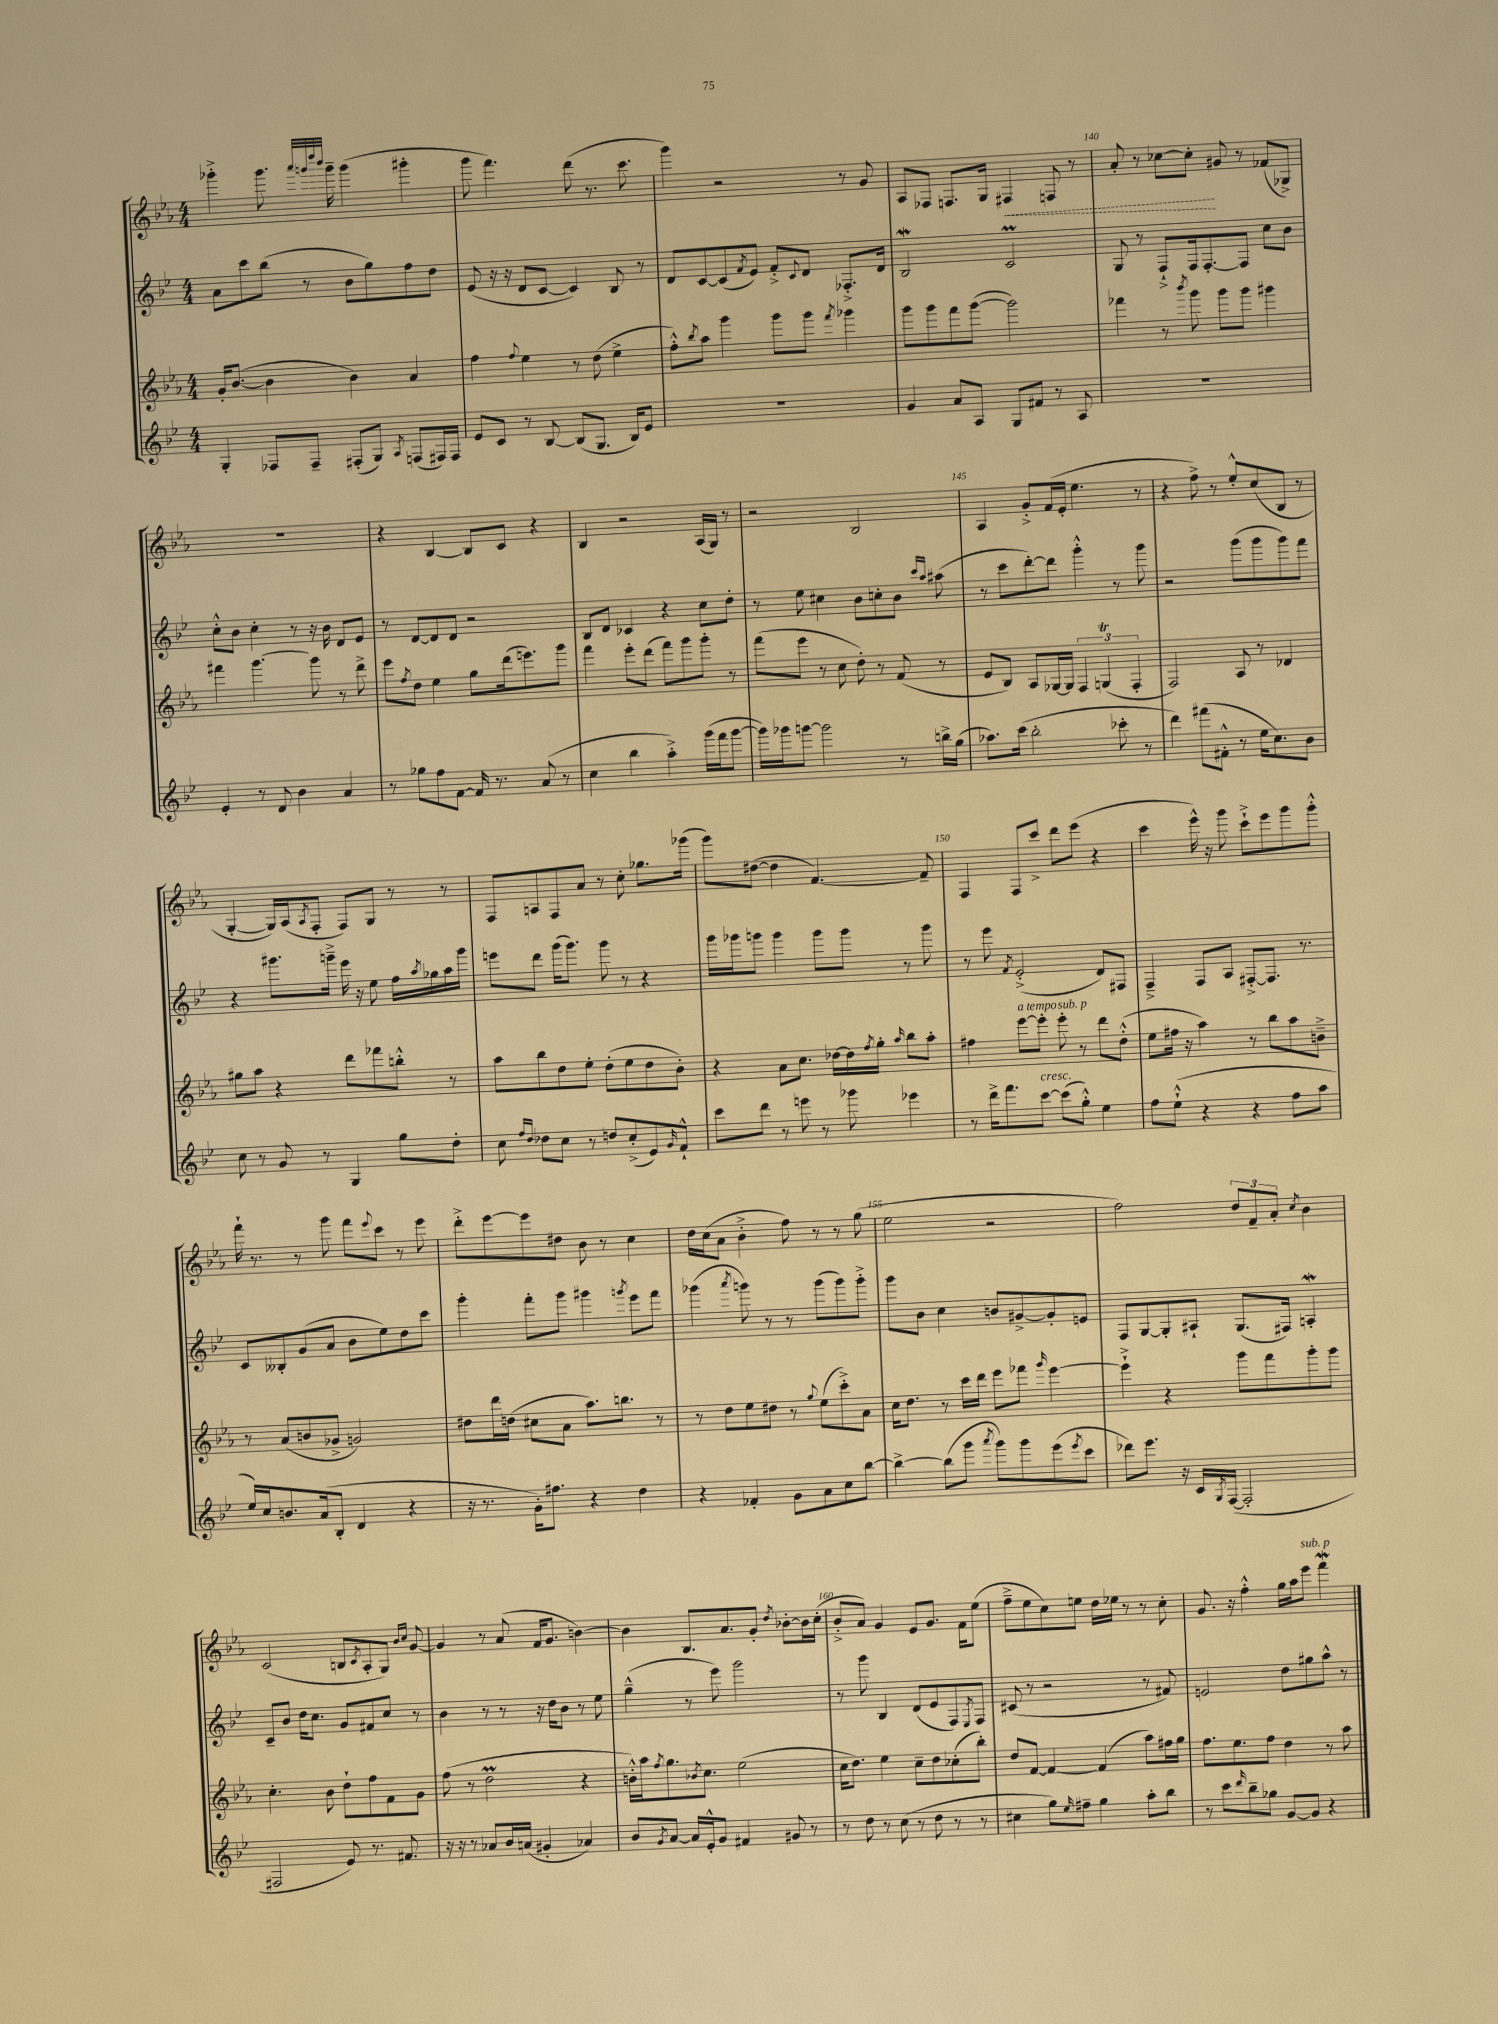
<<
\new StaffGroup <<
\new Staff = "s0" {
    \clef treble \key ees \major \numericTimeSignature \time 4/4
    ges'''4-.-> ges'''8. \grace { aes'''32 g'''32 d''''32 bes'''32 } g'''16-- g'''4( gis'''4-. |
    g'''8 f'''4.) d'''8( r8. c'''8. |
    g'''4) r2 r8 g'8 |
    aes8 fes8 f8. g16 \once \override Hairpin.style = #'dashed-line fis4\< f8 r8 |
    aes'8-. r8 ces''8~ ces''8-.\! gis'8 r8 fes'8( ges8->) |
    R1 |
    r4 bes4~ bes8 c'8 r4 |
    bes4 r2 aes16( g16) r8 |
    r2 bes2 |
    aes4 g'8-.-> f'16( ees'16-. ees''4. r8 |
    r4 f''8->) r8 ees''8-.-^ c''8( bes8 r8 |
    g4~-. g16) aes16( \acciaccatura { aes8 } f8-. f8) g8 r8 r8 |
    f8 a8 f8 aes'8 r8 c''8-. ges''8. ges'''16( |
    g'''8) dis''8~( dis''4 f'4.~) f'8-- |
    f4 f8 c'''8-> d'''8 ees'''8( r4 |
    c'''4 ees'''16-^) r16 g'''8 c'''8-!-> ees'''8 g'''8 g'''8-.-^ |
    f'''16-! r8. r8 g'''8 f'''8 \appoggiatura { ees'''8 } c'''8 r8 ees'''8 |
    d'''8-.-> ees'''8~ ees'''8 dis''8 bes'8 r8 c''4 |
    d''16 c''16( aes'8 bes'4-.-> f''8) r8 r8 g''8( |
    ees''2 r2 |
    f''2) \tuplet 3/2 { d''8 f'8-- aes'8-. } \acciaccatura { c''8 } bes'4 |
    c'2( b8 \acciaccatura { c'8 } aes8-. g8) \grace { bes'16 c''16 } g'8~ |
    g'4 r8 aes'8( f'16 g'8. b'4~) |
    b'4 bes8. aes'8. g'8-. \acciaccatura { d''8 } bes'8~-. bes'16 c''16-.( |
    bes'8-.-> aes'8) g'4 ees'8 g'8. f'16 ees''8( |
    f''8---> ees''8 c''8) e''8 d''16 ees''16 r8 r8 c''8-. |
    g'8. r16 f''4-.-^ g''16 aes''16 ees'''8^\markup { \italic "sub. p" } f'''4\mordent \bar "|." |
}
\new Staff = "s1" {
    \clef treble \key bes \major \numericTimeSignature \time 4/4
    a'8 c'''8 bes''8( r8 bes'8 g''8) f''8 d''8 |
    ees'8( r16 r16 d'8 c'8~ c'4) bes8 r8 |
    d'8 c'8~ c'8( \acciaccatura { f'8 } ees'8) f'8-.-> \appoggiatura { c'8 } d'8 fes8.-.-> d'16 |
    bes2\mordent c'2\prall |
    g8 r8 f8-!-> f16 f8.~-. f8 c''8 bes'8 |
    c''8-.-^ bes'8 c''4-. r8 r16 bes'16 d'8 ees'8 |
    r8 d'8~ d'8 d'8 r2 |
    bes8 d'8 ces'4 r4 c''8 d''8-. |
    r8 ees''8 cis''4 bes'8 c''8-. bes'8 \grace { c'''16 a''16 } ais''8( |
    r8 c'''8 d'''8~-.) d'''8 g'''4-.-^ r8 g'''8 |
    r2 g'''8( g'''8 g'''8) f'''8 |
    r4 gis'''8. g'''16---> ees'''16 r16 ees''8 f''16 \acciaccatura { a''8 } ges''16 a''16 g'''16 |
    e'''8 d'''8 g'''16( g'''8.) g'''8 r8 r4 |
    g'''16 ges'''16 g'''8 g'''4 g'''8 g'''8 r8 g'''8 |
    r8 ees'''8 \acciaccatura { f'8 } ees'2-.->( d'8) fis8 |
    f4---> f8 a8 fis8~-.-> fis8. r8. |
    c'8 beses8-. g'8( a'8 bes'8 ees''8) d''8 c'''8 |
    g'''4-. f'''8-. g'''8 gis'''4 \acciaccatura { g'''8 } ees'''8 f'''8 |
    ges'''4( \acciaccatura { a'''8 } g'''8) r8 r8 g'''8( g'''8) g'''8-.-> |
    g'''8 bes'8 c''4 b'8 gis'8~-> gis'8-. e'8 |
    f8 g8~ g8-. ais8-! g8.( fis16) a4-.\mordent |
    c'8-- bes'8 d''16 c''8. g'8 fis'8 c''8 r8 |
    bes'4 r8 r8 r16 d''16 bes'8 r8 ees''8 |
    g''4---^( r8 ees'''8) g'''2 |
    r8 g'''8 bes4 d'8( ees'8 f8) \acciaccatura { ees8 } f8 |
    cis'8( r8 r2 r8 fis'8) |
    e'2 d''8 gis''8 a''8-^ r8 \bar "|." |
}
\new Staff = "s2" {
    \clef treble \key ees \major \numericTimeSignature \time 4/4
    g'16-. bes'8.~( bes'4 bes'4) aes'4 |
    f''4 \appoggiatura { f''8 } ees''4 r8 d''8( ees''4-> |
    f''8-.-^) \acciaccatura { bes''8 } aes''8 g'''4 g'''8 g'''8 \acciaccatura { f'''8 } ges'''4 |
    g'''8 g'''8 f'''8 g'''8~( g'''2) |
    fes'''4 r8 \acciaccatura { bes'''8 } g'''8 g'''8 g'''8 gis'''4 |
    fis'''4 g'''4.~ g'''8 r8 d'''8-> |
    ees'''8 \acciaccatura { f''8 } d''8 ees''4 g''8 d'''16( e'''8.) g'''8 |
    f'''4 ees'''8-. d'''8( f'''8) g'''8 g'''8-. r8 |
    f'''8( ees'''8 r8 c''8 d''8-.) r8 f'8( r8 |
    ees'8 bes8) aes8 ges16~ ges16 \tuplet 3/2 { f4 g4\trill( f4-. } |
    f2) aes8 r8 des'4 |
    gis''8 aes''8 r4 d'''8 fes'''8 b''8-.-^ r8 |
    aes''8 bes''8 d''8 ees''8-. d''8-.( ees''8 d''8 bes'8-.) |
    r4 aes'8 c''8. des''16~ des''16 \acciaccatura { f''8 } g''16-. \grace { aes''16 } bes''8 aes''8-. |
    fis''4 ees'''8~^\markup { \italic "a tempo" } ees'''8-. ees'''8-.^\markup { \italic "sub. p" } r8 d'''8 d''8-.-^( |
    ees''8 fis''16 r16 aes''4) r8 bes''8 aes''8 b'8---> |
    r8 aes'8( b'8 ges'8-> g'2) |
    dis''8 d'''16 d''16( cis''8 aes'8 aes''8.) b''8. r8 |
    r8 d''8 ees''8 dis''8 r8 \appoggiatura { g''8 } ees''8( c'''8-.->) aes'8 |
    c''16 d''8. r8 c'''16 d'''16 ees'''8 fes'''8 \grace { g'''16 } ees'''4~ |
    ees'''4-!-> r4 g'''8 f'''8 g'''8-. g'''8 |
    c''4.-. bes'8 d''8-! f''8 f'8 g'8 |
    f''8( r8 d''2\prall r4 |
    b'16-.-^) aes''16 \acciaccatura { f''8 } g''8. \acciaccatura { bes'8 } c''8. ees''2( |
    c''16 d''8.) ees''4 c''8-- d''8 ces''8-.( bes''8-.) |
    d''8 f'8~ f'4~ f'4( aes''8) fis''16 g''16 |
    f''8. ees''8. f''8 d''4 r8 aes''8 \bar "|." |
}
\new Staff = "s3" {
    \clef treble \key bes \major \numericTimeSignature \time 4/4
    g4-. fes8 fes8-- fis8-.( g8) \acciaccatura { a8 } f8( fis16) fis16 |
    ees'8 c'8 r8 bes8~ bes8( g8. bes16) ees'8 |
    R1 |
    g'4 a'8 a8 g8 fis'8 r8 a8 |
    R1 |
    ees'4-. r8 d'8 bes'4 a'4 |
    r8 ges''8 f''8 f'8~ f'16 r8. a'8( r8 |
    c''4 bes''4 a''4-.->) g'''16( f'''16 g'''8~ |
    g'''16) ges'''16 g'''8~ g'''2 r8 b''16-> g''16( |
    aes''8.) c'''16( bes''2-. ces'''8-. r8 |
    d'''4) fis'''8( fis'8-.-^ r8 ees''16 c''8.) bes'8 |
    c''8 r8 g'8 r8 g4 g''8 d''8-. |
    c''8 \grace { f''16 d''16 } des''8 c''8 r8 d''8 c''8-.->( ees'8) \grace { g'16 } f'8-!-^ |
    c'''8 d'''8 r8 e'''8 r8 ges'''8 ees'''4 |
    r8 d'''16-> f'''8. c'''8~^\markup { \italic "cresc." } c'''8( g''8-.-^) ees''4 |
    f''8 ees''8-!-^( r4 r4 f''8 a''8 |
    ees''16) c''16 b'8. a'16( bes8-. d'4 r4 |
    r16 r8. g'16-.) fis''8. r4 d''4 |
    r4 fes'4-. g'8 a'8 c''8 bes''8~ |
    bes''4~-> bes''8( g'''8 \acciaccatura { a'''8 } g'''8) g'''8 ees'''8( \acciaccatura { ees'''8 } c'''8 |
    des'''8) ees'''8. r16 c'16 \acciaccatura { g8 } f16~( f2-. |
    fis2 ees'8) r8. fis'8. |
    r16 r16 r8 aes'8 bes'16 a'16( gis'4-. aes'4) |
    bes'8 \acciaccatura { g'8 } a'8~ a'16 ees'16-.-^ g'8 fis'4 gis'8 r8 |
    r8 d''8 r8 c''8( r8 d''8 r8 r8 |
    cis''4 g''8) \grace { ees''16 } fis''8-- g''4 a''8-. bes''8 |
    r8 c'''8 \grace { d'''16 } bes''8-- ges''8 g'8~ g'8 r4 \bar "|." |
}
>>
>>
\layout { \context { \Score currentBarNumber = #136 \override BarNumber.break-visibility = ##(#f #t #t) barNumberVisibility = #(every-nth-bar-number-visible 5) } }
